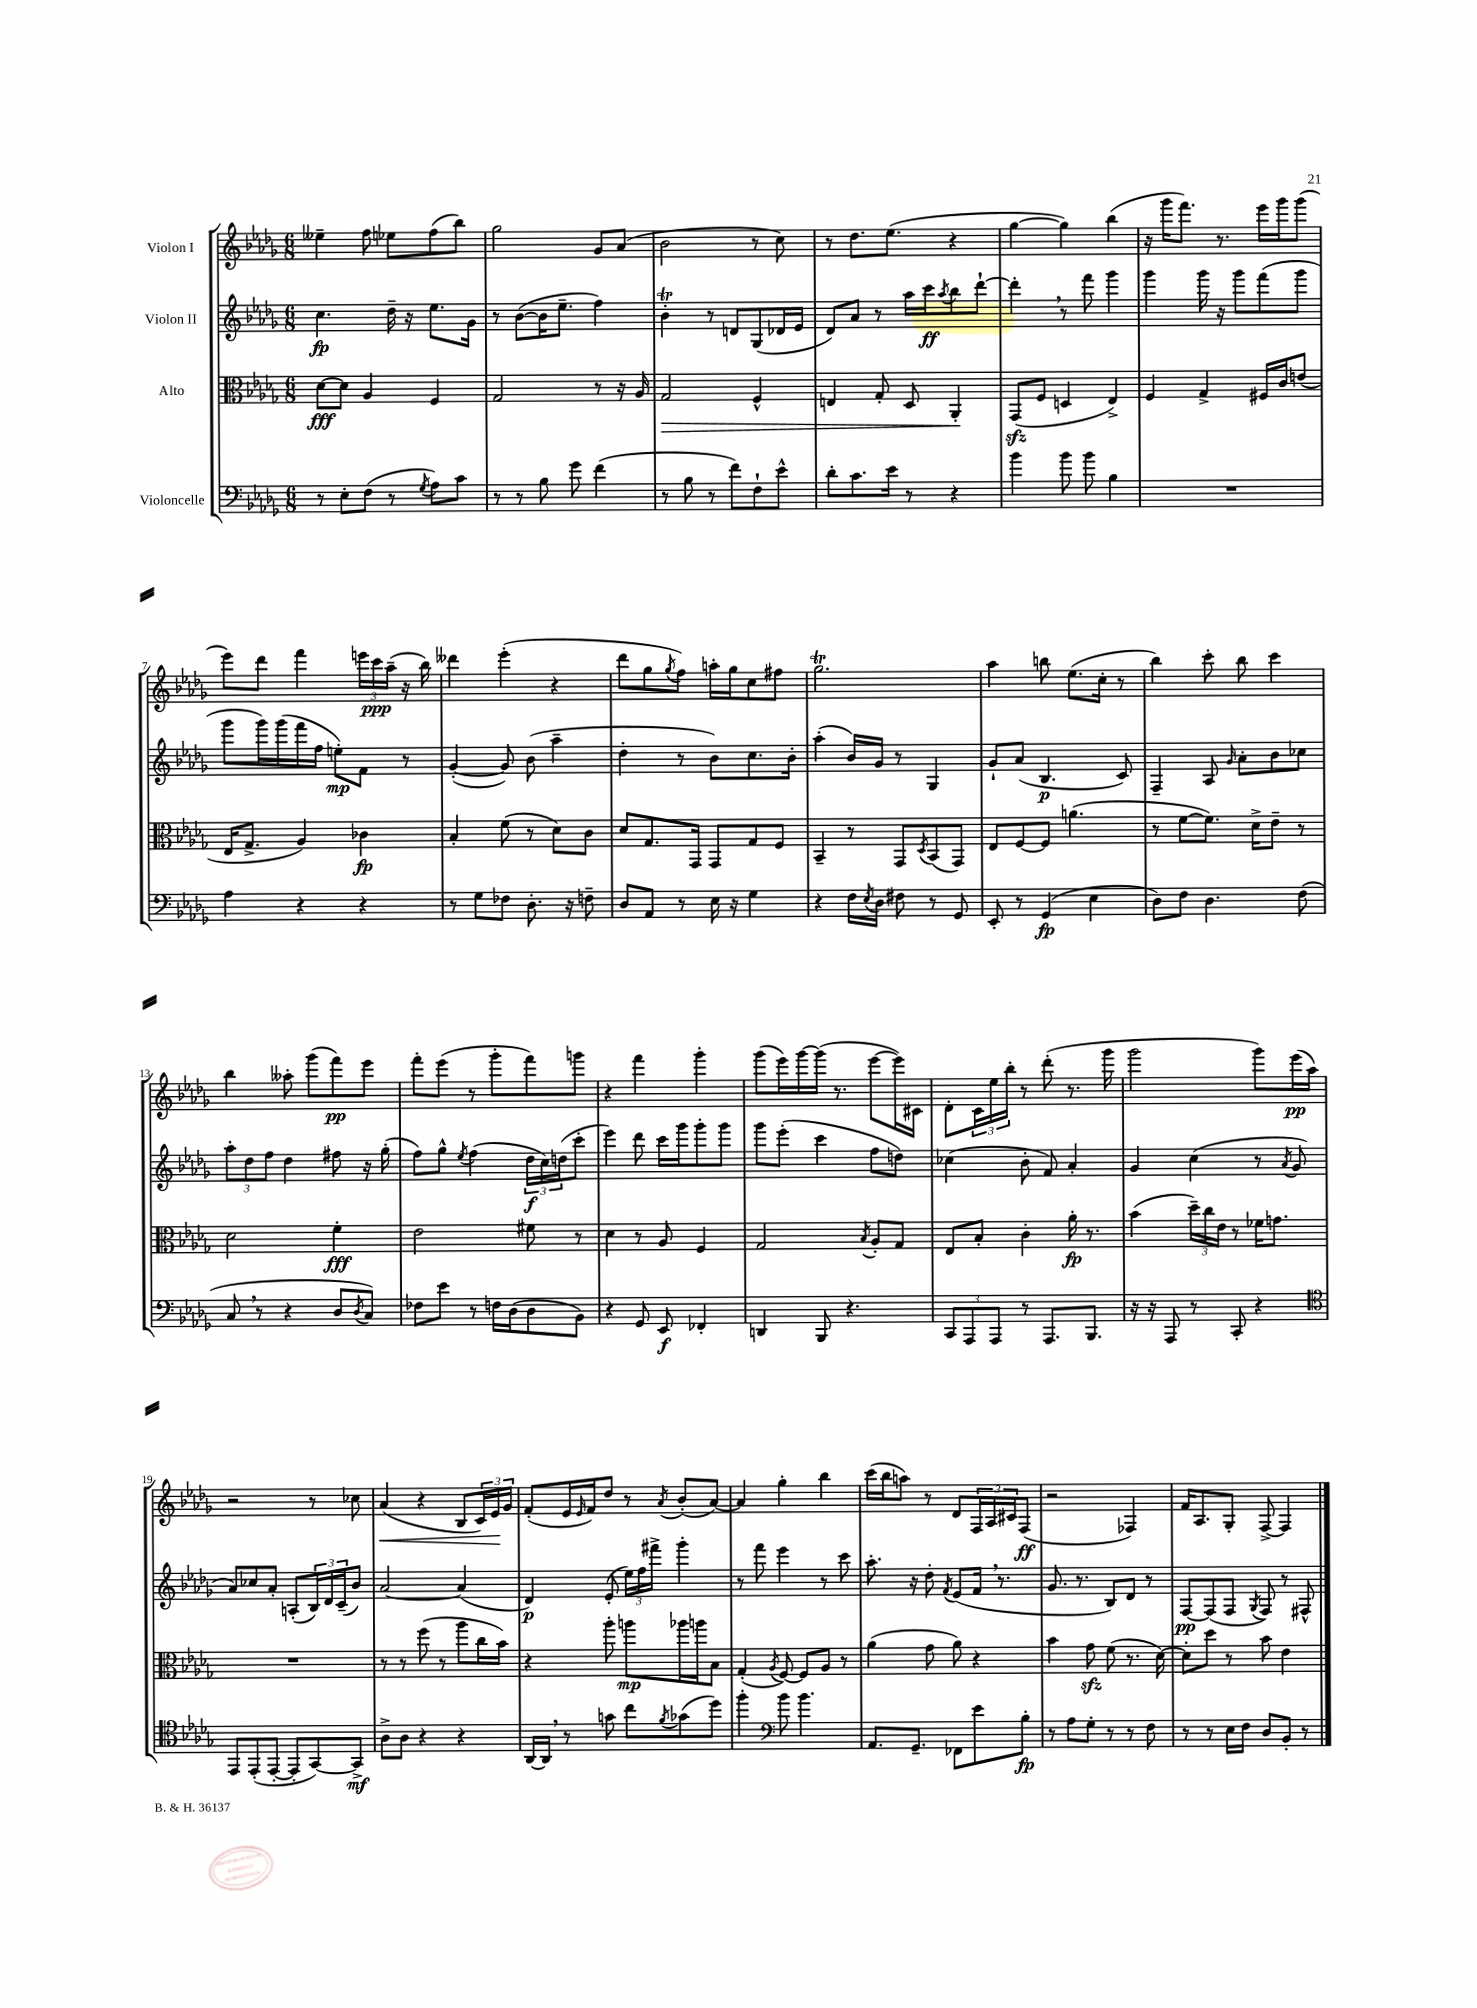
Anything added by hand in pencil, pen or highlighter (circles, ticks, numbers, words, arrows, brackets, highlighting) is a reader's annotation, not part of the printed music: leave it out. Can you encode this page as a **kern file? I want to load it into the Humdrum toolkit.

**kern	**kern	**kern	**kern
*staff4	*staff3	*staff2	*staff1
*clefF4	*clefC3	*clefG2	*clefG2
*k[b-e-a-d-g-]	*k[b-e-a-d-g-]	*k[b-e-a-d-g-]	*k[b-e-a-d-g-]
*M6/8	*M6/8	*M6/8	*M6/8
8r	[8d-	4.cc	4ee--~
8E-'	8d-]	.	.
(8F	4A-	.	8ff
8r	.	16dd-~	8ee-
.	.	16r	.
8qG-	.	.	.
8A-)	4F	8.ee-	(8ff
8c	.	.	8bb-)
.	.	16g-	.
=	=	=	=
8r	2G-	8r	2gg-
8r	.	([8b-	.
8B-	.	16b-]	.
.	.	8.ee-~	.
8g-	.	.	.
(4f	8r	4ff)	8g-
.	16r	.	(8a-
.	16A-	.	.
=	=	=	=
8r	2G-	4b-'	2b-
8B-	.	.	.
8r	.	8r	.
8f)	.	8d	.
8F`	4F^^	(8G-	8r
8e-^^	.	16d-	8cc)
.	.	16e-	.
=	=	=	=
8d-'	4E	8d-)	8r
8.c	.	8a-	8.dd-
.	8G-'	8r	.
16e-	.	.	(8.ee-
8r	8D-	16aa-	.
.	.	16ccc	.
.	.	8qaa-	.
4r	4AA-'	8bb-	4r
.	.	[8ddd-`	.
=	=	=	=
4b-	(8GG-	4ddd-']	[4gg-
.	8F	.	.
8b-	4D	8r	4gg-])
8b-	.	8fff	.
4B-	4E-^)	4ggg-	(4bb-
=	=	=	=
2.r	4F	4ggg-	16r
.	.	.	16ggg-
.	.	.	8.fff)
.	4G-^	16ggg-	.
.	.	16r	8.r
.	.	8ggg-	.
.	16F#	(8fff	16eee-
.	16c	.	16ggg-
.	(8e	8ggg-	(8ggg-
=	=	=	=
4A-	16E-	8ggg-	8eee-)
.	8.G-^	.	.
.	.	16ggg-)	8ddd-
.	.	(16ggg-	.
4r	4A-)	16fff	4fff
.	.	16ff	.
.	.	8ee')	.
4r	4c-	8f	24eee
.	.	.	24ccc
.	.	.	(24aa-~
.	.	8r	16r
.	.	.	16bb-)
=	=	=	=
8r	4B-'	([4g-'	4ddd--
8G-	.	.	.
8F-	(8f	8g-])	(4eee-'
8.D-'	8r	(8b-	.
.	8d-)	4aa-~	4r
16r	.	.	.
8F~	8c	.	.
=	=	=	=
8D-	8d-	4dd-'	8ddd-
8AA-	8.G-	.	8gg-
.	.	.	8qgg-
8r	.	8r	8ff)
.	16GG-	.	.
16E-	8GG-	8b-)	16aa'
16r	.	.	16gg-
4G-	8G-	8.cc	8cc
.	8F	.	8ff#
.	.	16b-'	.
=	=	=	=
4r	4BB-~	(4aa-'	2.gg-
16F	8r	16b-)	.
8qE-	.	.	.
16D-	.	16g-	.
8F#	8GG-	8r	.
.	8qD-	.	.
8r	(8BB-	4G-	.
8GG-	8GG-)	.	.
=	=	=	=
8EE-'	8E-	8g-`	4aa-
8r	[8F	(8a-	.
(4GG-	8F]	4.B-	8bb
.	(4.a	.	(8.ee-
4E-	.	.	.
.	.	.	16cc'
.	.	8c)	8r
=	=	=	=
8D-)	8r	4F~	4bb-)
8F	[8f	.	.
4.D-	8.f])	8A-	8ccc'
.	.	16qqg-	.
.	.	8a-'	8bb-
.	16d-^	.	.
.	8e-~	8b-	4ccc
(8F	8r	8cc-	.
=	=	=	=
8C	2d-	12aa-'	4bb-
.	.	12dd-	.
8r	.	.	.
.	.	12ff	.
4r	.	4dd-	8aa--'
.	.	.	(8ggg-
8D-	4f'	8ff#	8fff)
8qD-	.	.	.
8C)	.	16r	8eee-
.	.	(16gg-'	.
=	=	=	=
8F-	2e-	8ff)	8fff'
8e-	.	8gg-^^	(8eee-
.	.	8qee-	.
8r	.	(4ff	8r
16F	.	.	8ggg-'
(16D-	.	.	.
8D-	8f#	24dd-	8fff)
.	.	24cc)	.
.	.	(24dd	.
8BB-)	8r	8ccc'	8ggg
=	=	=	=
4r	4d-	4eee-)	4r
8GG-	8r	8ddd-	4fff
8EE-	8A-	16ccc	.
.	.	16ggg-	.
4FF-'	4F	8ggg-'	4ggg-'
.	.	8ggg-	.
=	=	=	=
4DD	2G-	8ggg-	(8ggg-
.	.	(8eee-'	16eee-)
.	.	.	[16ggg-
8BBB-	.	4ccc	(16ggg-]
.	.	.	8.r
4.r	.	.	.
.	8qB-	.	.
.	8A-'	8ff	[8eee-
.	8G-	8dd)	16eee-])
.	.	.	16c#
=	=	=	=
12CC	8E-	(4cc-	8d-'
12AAA-	.	.	.
.	8B-'	.	24c
12AAA-	.	.	24ee-
.	.	.	24bb-'
8r	4c'	8b-'	8r
8.AAA-	.	8f)	(8ddd-'
.	16a-'	4a-'	8.r
8.BBB-	8.r	.	.
.	.	.	16ggg-
=	=	=	=
16r	(4b-	4g-	2ggg-
16r	.	.	.
8AAA-	.	.	.
8r	24dd-~)	(4cc	.
.	24cc	.	.
.	24e-	.	.
8CC'	8r	.	.
4r	16f-	8r	8ggg-)
.	8.g	.	.
.	.	8qa-	.
.	.	8g-	(16eee-
.	.	.	16aa-)
=	=	=	=
*clefC4	*	*	*
8EE-	2.r	8a-)	2r
(8EE-'	.	8cc-	.
[8EE-'	.	8a-'	.
8EE-']	.	(8A'	.
[8GG-)	.	24B-)	8r
.	.	24d-	.
.	.	(24c~	.
8GG-^]	.	8b-)	8cc-
=	=	=	=
8A-^	8r	[2a-	(4a-
8A-	8r	.	.
4r	(8ff	.	4r
.	8r	.	.
4r	8aa-	(4a-]	8B-
.	16cc	.	24c)
.	.	.	24e-
.	16b-)	.	.
.	.	.	24g-
=	=	=	=
[16AA-	4r	4d-)	(8f'
16AA-]	.	.	.
8r	.	.	16e-
.	.	.	16qqe-
.	.	.	16f)
8g	8aa-'	(8e-'	8dd-
8cc	8aa	24ee-)	8r
.	.	24ff	.
.	.	24fff#^	.
8qf	.	.	8qa-
(8g-	16aa-	4ggg-'	(8b-'
.	16aa	.	.
8dd-)	8B-	.	[8a-)
=	=	=	=
4ff'	(4G-'	8r	4a-]
.	.	8fff	.
*clefF4	*	*	*
.	8qA-	.	.
8b-	[8F)	4eee-	4gg-'
4.b-	8F]	.	.
.	8A-	8r	4bb-
.	8r	8ccc	.
=	=	=	=
8.AA-	(4a-	8.aa-'	(16ccc
.	.	.	16bb-
.	.	.	8aa)
8.GG-~	.	16r	.
.	8g-	8dd-'	8r
.	.	8qf	.
8FF-	8a-)	(8e-	8d-
8e-	4r	16f	24F
.	.	.	24A-
.	.	8.r	.
.	.	.	24c#
8B-'	.	.	(8F
=	=	=	=
8r	4b-	8.g-	2r
8A-	.	.	.
.	.	8.r	.
8G-'	8g-	.	.
8r	(8f	8B-)	.
8r	8.r	8d-	4F-)
8F	.	8r	.
.	[16d-)	.	.
=	=	=	=
8r	8d-']	[8F	16f
.	.	.	8.A-
8r	8dd-	(8F]	.
16E-	8r	8F	8G-'
16F	.	.	.
.	.	8qG-	.
8D-	8b-	8F)	[8F^
8BB-'	4e-	8r	4F]
8r	.	8F#^^	.
==	==	==	==
*-	*-	*-	*-
